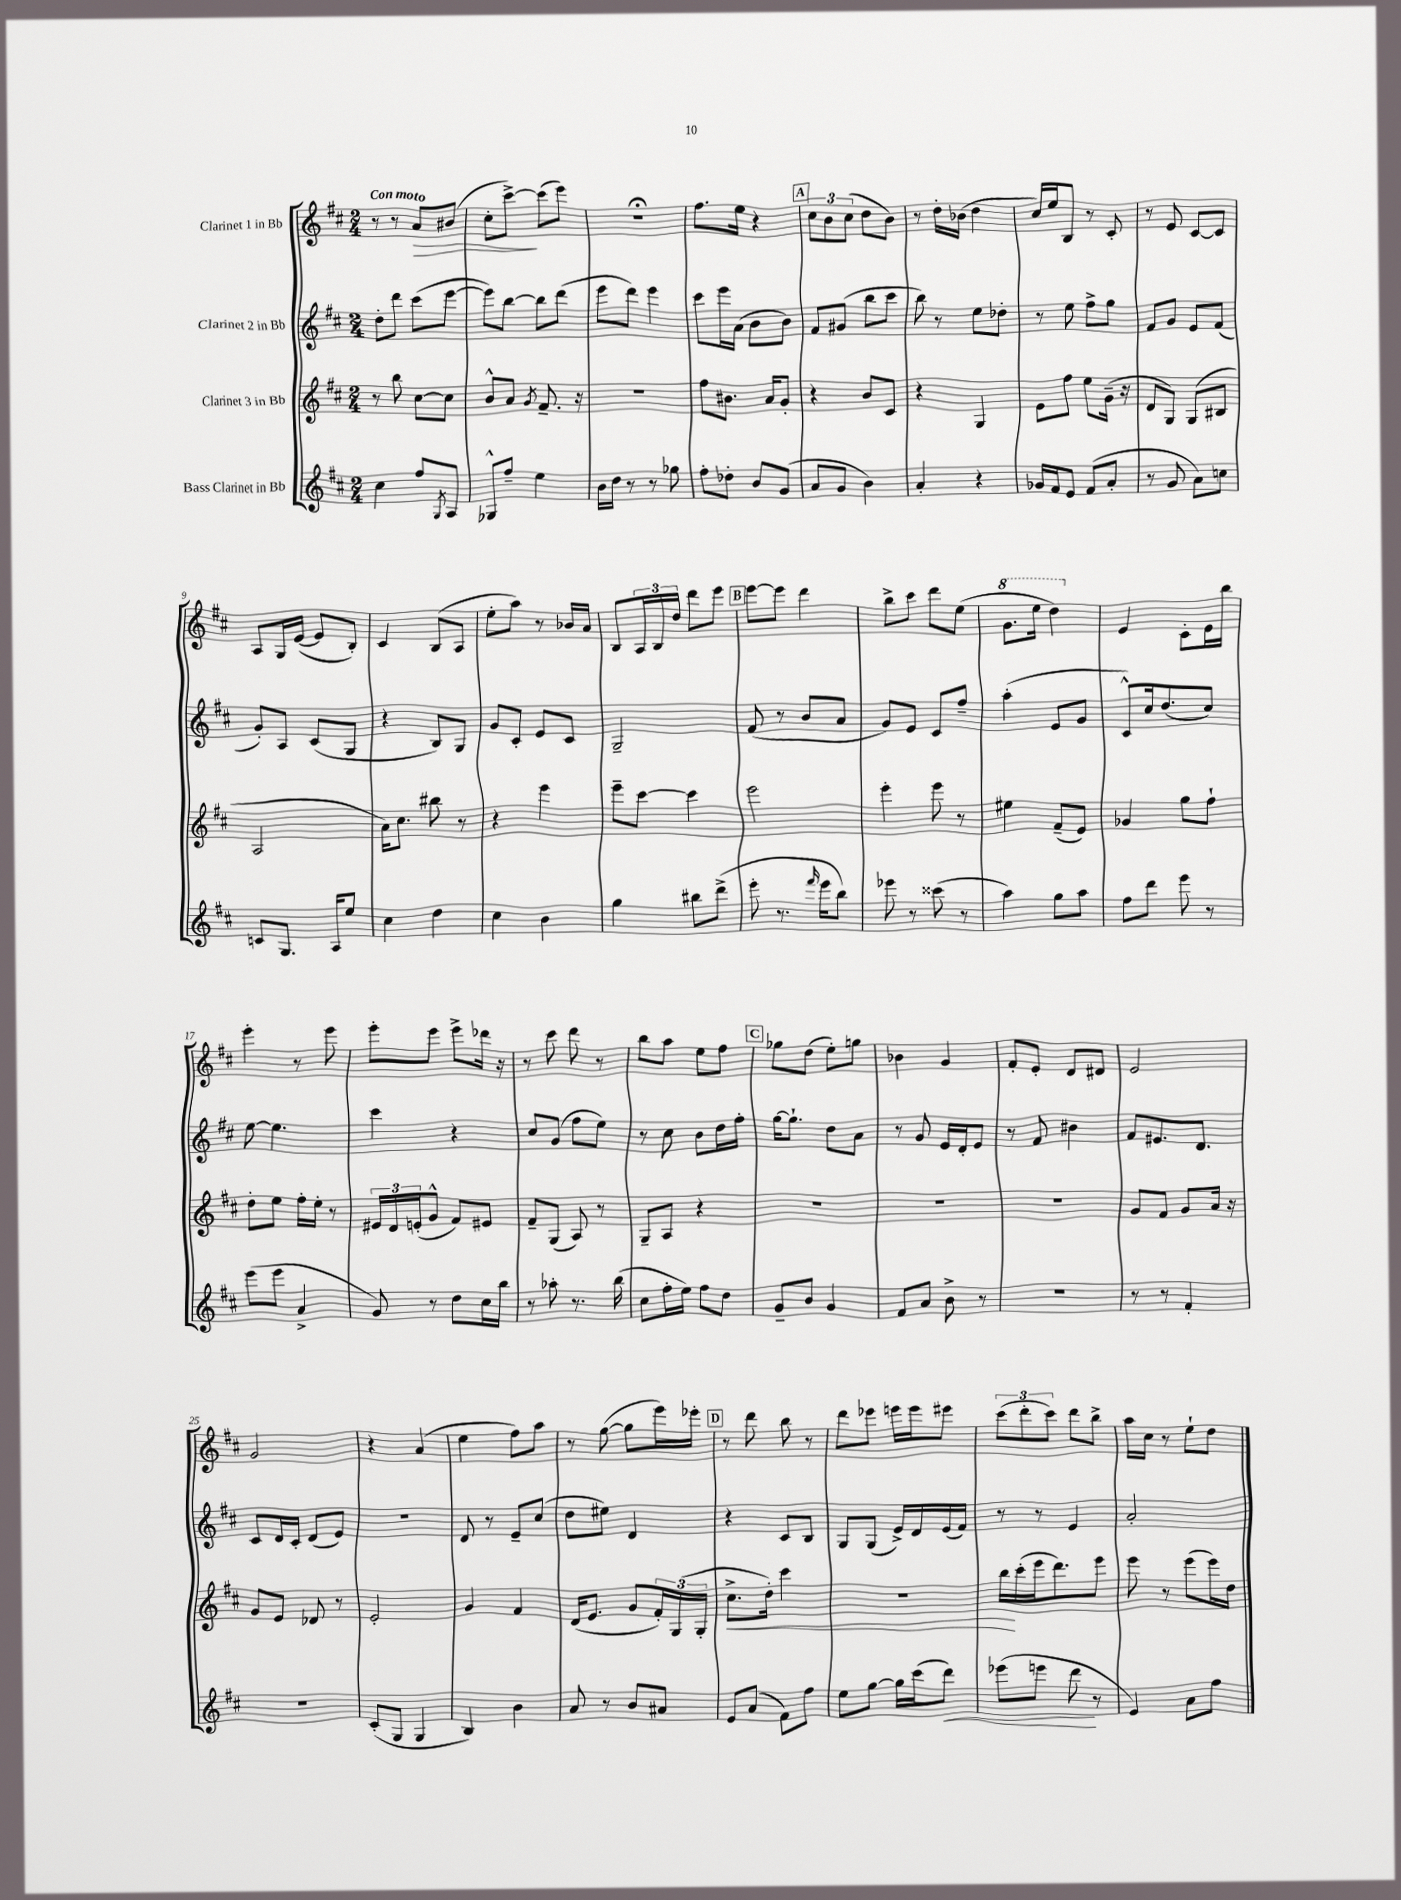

**kern	**kern	**kern	**kern
*staff4	*staff3	*staff2	*staff1
*clefG2	*clefG2	*clefG2	*clefG2
*k[f#c#]	*k[f#c#]	*k[f#c#]	*k[f#c#]
*M2/4	*M2/4	*M2/4	*M2/4
4cc#	8r	8dd'	8r
.	8bb	8ddd	8r
8ff#	[8cc#	(8ccc#	8a
8qG	.	.	.
8A	8cc#]	[8eee	(8b#
=	=	=	=
8G-^^	8b^^	8eee])	8cc#'
8ff#~	8a	[8bb	[8ccc#^)
.	8qg	.	.
4ee	8.f#~	8bb]	(8ccc#]
.	.	(8ddd	8eee)
.	16r	.	.
=	=	=	=
16b	2r	8eee	2r;
16dd	.	.	.
8r	.	8ddd)	.
8r	.	4eee	.
8gg-	.	.	.
=	=	=	=
8ff#'	8ff#	8ccc#	8.ff#
8dd-'	8.b#	16eee	.
.	.	(16a	16ee
8b	.	8b	4r
.	16a	.	.
(8g	8g'	8b)	.
=	=	=	=
8a	4r	8f#	12cc#
.	.	.	12b
8g	.	(8g#	.
.	.	.	(12cc#
4b)	8b	8bb	8dd
.	8c#	8ccc#	8b)
=	=	=	=
4a'	4r	8bb)	8r
.	.	8r	16dd'
.	.	.	(16b-
4r	4G	8ee	4dd
.	.	8dd-'	.
=	=	=	=
16g-	8e	8r	16cc#)
16f#	.	.	16ee
8e	8ff#	8ee	8B
(8f#	8ee	8ff#^	8r
8a'	(16g~	8gg	8c#'
.	16r	.	.
=	=	=	=
8r	8d	8f#	8r
8g	8G)	8g	8e
8a)	(8G	8e	[8c#
8cc	8B#	(8f#	8c#]
=	=	=	=
8c	2A	8g')	8A
8.G	.	8A	16G
.	.	.	([16e
.	.	(8c#	8e]
16A	.	.	.
8ee	.	8G	8B')
=	=	=	=
4cc#	16a)	4r	4c#
.	8.cc#	.	.
4dd	8bb#	8B)	(8B
.	8r	8G	8A
=	=	=	=
4cc#	4r	8g	8ee'
.	.	8c#'	8aa)
4b	4eee	8e	8r
.	.	8c#	16b-
.	.	.	16a
=	=	=	=
4gg	8eee~	2G~	8B
.	[8ccc#	.	24A
.	.	.	24B
.	.	.	24dd
8bb#	4ccc#]	.	8ddd
(8ddd^	.	.	8eee
=	=	=	=
8eee'	2eee	(8f#	[8eee
8.r	.	8r	8eee]
.	.	8b	4ddd
16qqfff#	.	.	.
16eee	.	.	.
8bb)	.	8a	.
=	=	=	=
8eee-	4eee'	8g)	8bb^
8r	.	8e	8ccc#
(8ccc##	8eee	8c#	8ddd
8r	8r	8ff#~	(8ee
=	=	=	=
4aa)	4ee#	(4aa'	8.gg
.	.	.	16eee
8gg	(8f#~	8e	4ddd)
8aa	8e)	8g	.
=	=	=	=
8ff#	4g-	8c#^^)	4e
8ddd	.	16cc#	.
.	.	(8.dd	.
8eee	8gg	.	8c#'
8r	8ff#`	8cc#)	16e
.	.	.	16bb
=	=	=	=
(8eee	8dd'	[8ee	4eee'
8eee	8ee	4.ee]	.
4a^	16ff#'	.	8r
.	16ee'	.	.
.	8r	.	8eee
=	=	=	=
8g)	24e#	4ccc#	8eee'
.	24d	.	.
.	(24e'	.	.
8r	8g^^	.	8eee
8dd	8f#)	4r	8eee^
16cc#	8e#	.	16ddd-
16bb	.	.	16r
=	=	=	=
8r	8f#~	8cc#	8r
8aa-'	(8G	(8g	8ccc#
8.r	8A)	8ff#	8ddd
.	8r	8ee)	8r
(16bb	.	.	.
=	=	=	=
8cc#	8G~	8r	8bb
16ff#'	8A	8cc#	8aa
16ee)	.	.	.
8ff#	4r	8b	8ee
8dd	.	16dd	8ff#
.	.	16ff#'	.
=	=	=	=
8g~	2r	[16gg	8gg-
.	.	8.gg`]	.
8b	.	.	(8dd
4g	.	8dd	8ee')
.	.	8a	8gg
=	=	=	=
8f#	2r	8r	4b-
8a	.	8g	.
8b^	.	16e	4g
.	.	16d'	.
8r	.	8e	.
=	=	=	=
2r	2r	8r	8f#'
.	.	8f#	8e'
.	.	4b#	8d
.	.	.	8d#
=	=	=	=
8r	8g	8f#	2e
8r	8f#	8.e#	.
4f#'	8g	.	.
.	.	8.d	.
.	16a	.	.
.	16r	.	.
=	=	=	=
2r	8g	8c#	2g
.	8e	16d	.
.	.	16c#'	.
.	8d-	(8d	.
.	8r	8e)	.
=	=	=	=
(8c#'	2e'	2r	4r
8G	.	.	.
4G	.	.	(4a
=	=	=	=
4B)	4g	8d	4ee
.	.	8r	.
4b	4f#	8e~	8ff#)
.	.	(8cc#	8aa
=	=	=	=
8a	(16d	8dd	8r
.	8.e	.	.
8r	.	8ee#)	([8gg
8b	8g	4d	8gg]
8a#	24f#')	.	16eee)
.	(24G	.	.
.	.	.	16eee-'
.	24G'	.	.
=	=	=	=
8e	8.cc#^	4r	8r
(8a	.	.	8ddd
.	16dd')	.	.
8f#)	4ccc#	8c#	8bb
8ff#	.	8B	8r
=	=	=	=
8ee	2r	8G	8ddd
[8gg	.	(8G	8eee-
16gg]	.	16e^)	16eee
(16ccc#	.	16d	16eee
8ddd)	.	(16e	8eee#
.	.	16f#)	.
=	=	=	=
(8eee-	16bb	8r	(12ccc#
.	(16ccc#'	.	.
.	.	.	12ddd'
8eee	16eee	8r	.
.	.	.	12ccc#)
.	8.ddd)	.	.
8ddd	.	4e	8ddd
8r	8eee	.	8bb^
=	=	=	=
4e)	8eee	2a'	16aa
.	.	.	16cc#
.	8r	.	8r
8a	(8eee	.	8ee`
8ff#	16eee)	.	8dd
.	16dd	.	.
==	==	==	==
*-	*-	*-	*-
